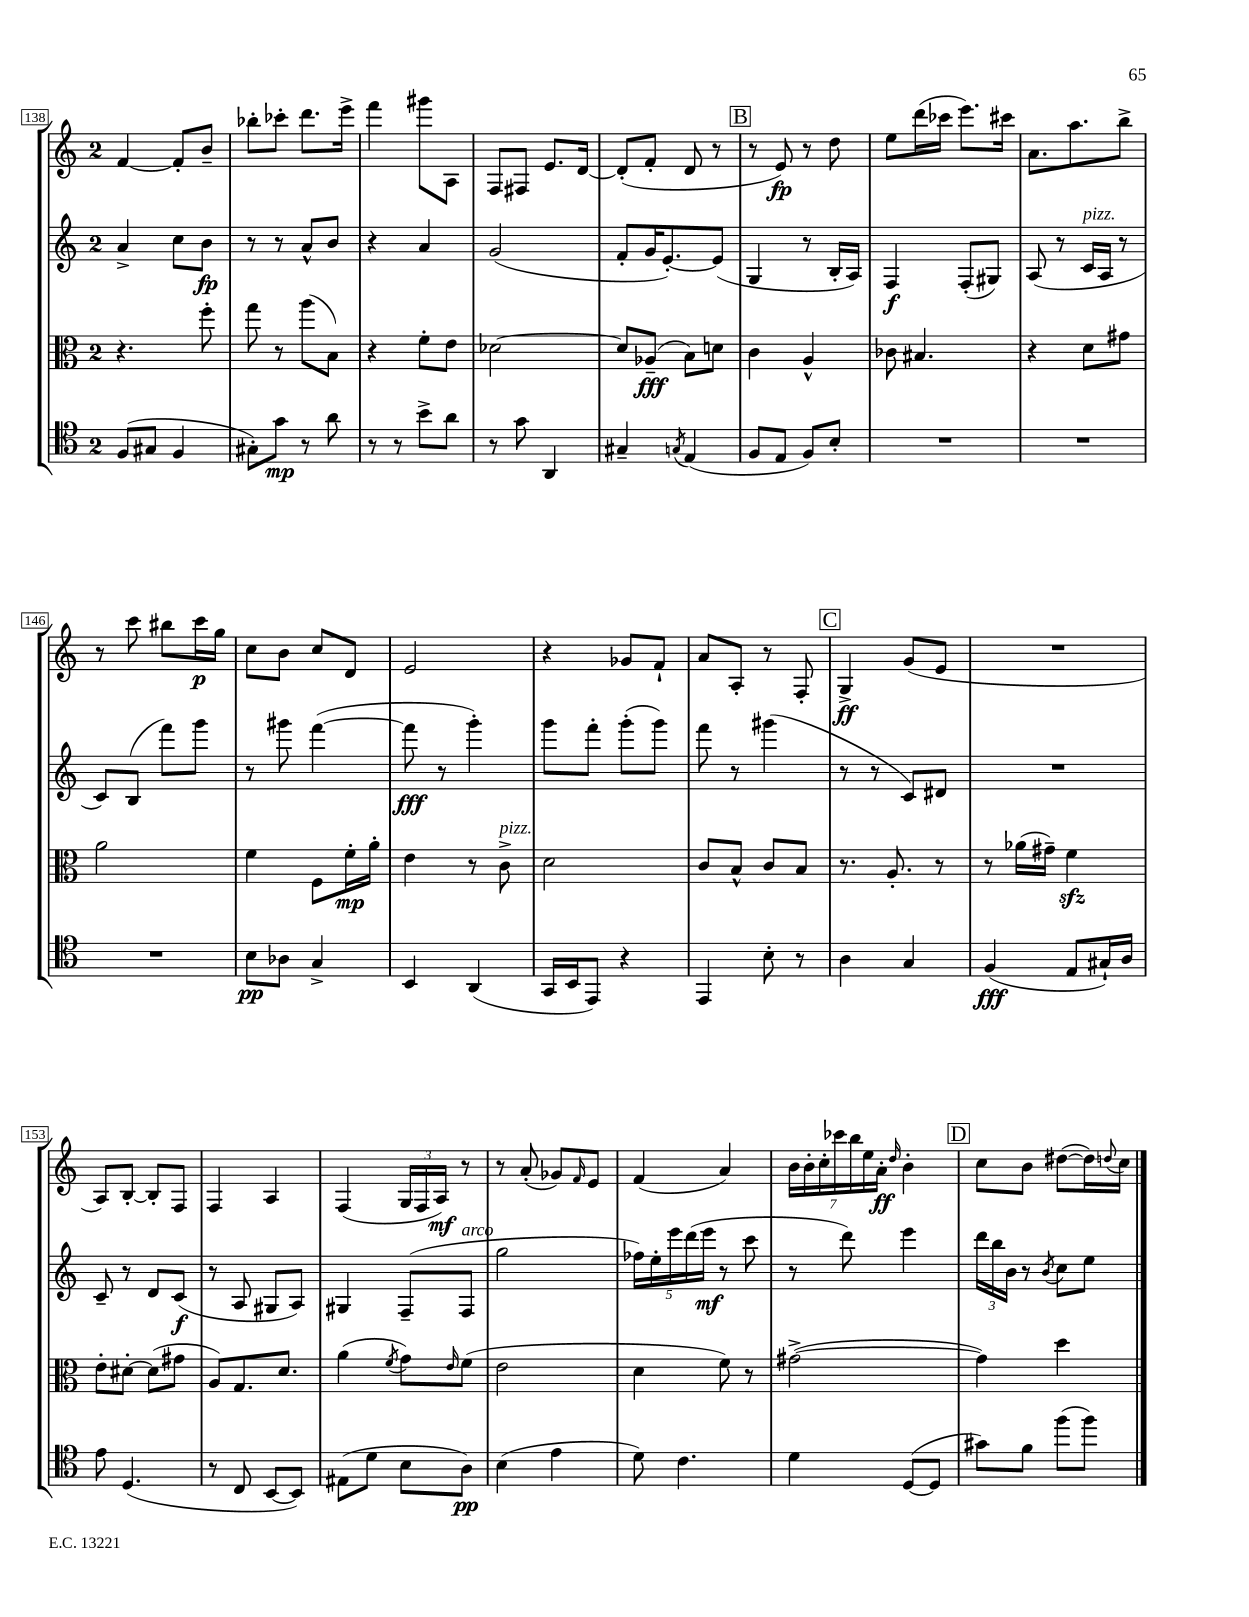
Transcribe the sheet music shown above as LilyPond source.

<<
\new StaffGroup <<
\new Staff = "s0" {
    \clef treble \key c \major \once \override Staff.TimeSignature.style = #'single-digit \time 2/4
    f'4~ f'8-. b'8-- |
    bes''8-. ces'''8-. d'''8. e'''16-> |
    f'''4 gis'''8 a8 |
    f8 fis8 e'8. d'16~ |
    d'8-.( f'8-. d'8 r8 |
    \mark \markup { \box "B" } r8 e'8\fp) r8 d''8 |
    e''8 d'''16( ces'''16 e'''8.) cis'''16 |
    a'8. a''8. b''8-> |
    r8 c'''8 bis''8 c'''16\p g''16 |
    c''8 b'8 c''8 d'8 |
    e'2 |
    r4 ges'8 f'8-! |
    a'8 a8-. r8 f8-. |
    \mark \markup { \box "C" } g4->\ff g'8( e'8 |
    R2 |
    a8) b8~-. b8-. f8 |
    f4 a4 |
    f4( \tuplet 3/2 { g16 f16 a16\mf) } r8 |
    r8 a'8-.( ges'8) \grace { f'16 } e'8 |
    f'4( a'4) |
    \tuplet 7/4 { b'16 b'16-. c''16-. ces'''16 b''16 e''16 a'16-.\ff } \grace { d''16 } b'4-. |
    \mark \markup { \box "D" } c''8 b'8 dis''8~( dis''16) \appoggiatura { d''8 } c''16 \bar "|." |
}
\new Staff = "s1" {
    \clef treble \key c \major \once \override Staff.TimeSignature.style = #'single-digit \time 2/4
    a'4-> c''8 b'8\fp |
    r8 r8 a'8-^ b'8 |
    r4 a'4 |
    g'2( |
    f'8-. g'16 e'8.~-.) e'8( |
    \mark \markup { \box "B" } g4 r8 b16-. a16) |
    f4\f f8-.( gis8) |
    a8( r8 c'16^\markup { \italic "pizz." } a16 r8 |
    c'8) b8( f'''8) g'''8 |
    r8 gis'''8 f'''4~( |
    f'''8\fff r8 g'''4-.) |
    g'''8 f'''8-. g'''8-.( g'''8) |
    f'''8 r8 gis'''4( |
    \mark \markup { \box "C" } r8 r8 c'8) dis'8 |
    R2 |
    c'8-- r8 d'8 c'8\f( |
    r8 a8 gis8 a8) |
    gis4 f8--( f8^\markup { \italic "arco" } |
    g''2 |
    \tuplet 5/4 { fes''16) e''16-. e'''16 d'''16( e'''16\mf } r8 c'''8 |
    r8 d'''8) e'''4 |
    \mark \markup { \box "D" } \tuplet 3/2 { d'''16 b''16 b'16 } r8 \acciaccatura { b'8 } c''8 e''8 \bar "|." |
}
\new Staff = "s2" {
    \clef alto \key c \major \once \override Staff.TimeSignature.style = #'single-digit \time 2/4
    r4. f''8-. |
    g''8 r8 a''8( b8) |
    r4 f'8-. e'8 |
    des'2~ |
    des'8 aes8--\fff( b8) d'8 |
    \mark \markup { \box "B" } c'4 a4-^ |
    ces'8 bis4. |
    r4 d'8 gis'8 |
    a'2 |
    f'4 f8 f'16-.\mp a'16-. |
    e'4 r8 c'8->^\markup { \italic "pizz." } |
    d'2 |
    c'8 b8-^ c'8 b8 |
    \mark \markup { \box "C" } r8. a8.-. r8 |
    r8 aes'16( gis'16--) f'4\sfz |
    e'8-. dis'8~-. dis'8( gis'8 |
    a8) g8. d'8. |
    a'4( \acciaccatura { f'8 } g'8) \grace { e'16 } f'8( |
    e'2 |
    d'4 f'8) r8 |
    gis'2~->( |
    \mark \markup { \box "D" } gis'4) d''4 \bar "|." |
}
\new Staff = "s3" {
    \clef tenor \key c \major \once \override Staff.TimeSignature.style = #'single-digit \time 2/4
    f8( gis8 f4 |
    gis8-.) g'8\mp r8 a'8 |
    r8 r8 b'8-> a'8 |
    r8 g'8 a,4 |
    gis4-- \acciaccatura { g8 } e4( |
    \mark \markup { \box "B" } f8 e8 f8) b8-. |
    R2 |
    R2 |
    R2 |
    b8\pp aes8 g4-> |
    b,4 a,4( |
    g,16 b,16 e,8) r4 |
    e,4 b8-. r8 |
    \mark \markup { \box "C" } a4 g4 |
    f4\fff( e8 gis16-!) a16 |
    e'8 d4.( |
    r8 c8 b,8~ b,8) |
    eis8( d'8 b8 a8\pp) |
    b4( e'4 |
    d'8) c'4. |
    d'4 d8~( d8 |
    \mark \markup { \box "D" } gis'8) f'8 f''8( f''8) \bar "|." |
}
>>
>>
\layout { \context { \Score currentBarNumber = #138 \override BarNumber.stencil = #(make-stencil-boxer 0.1 0.3 ly:text-interface::print) } }
